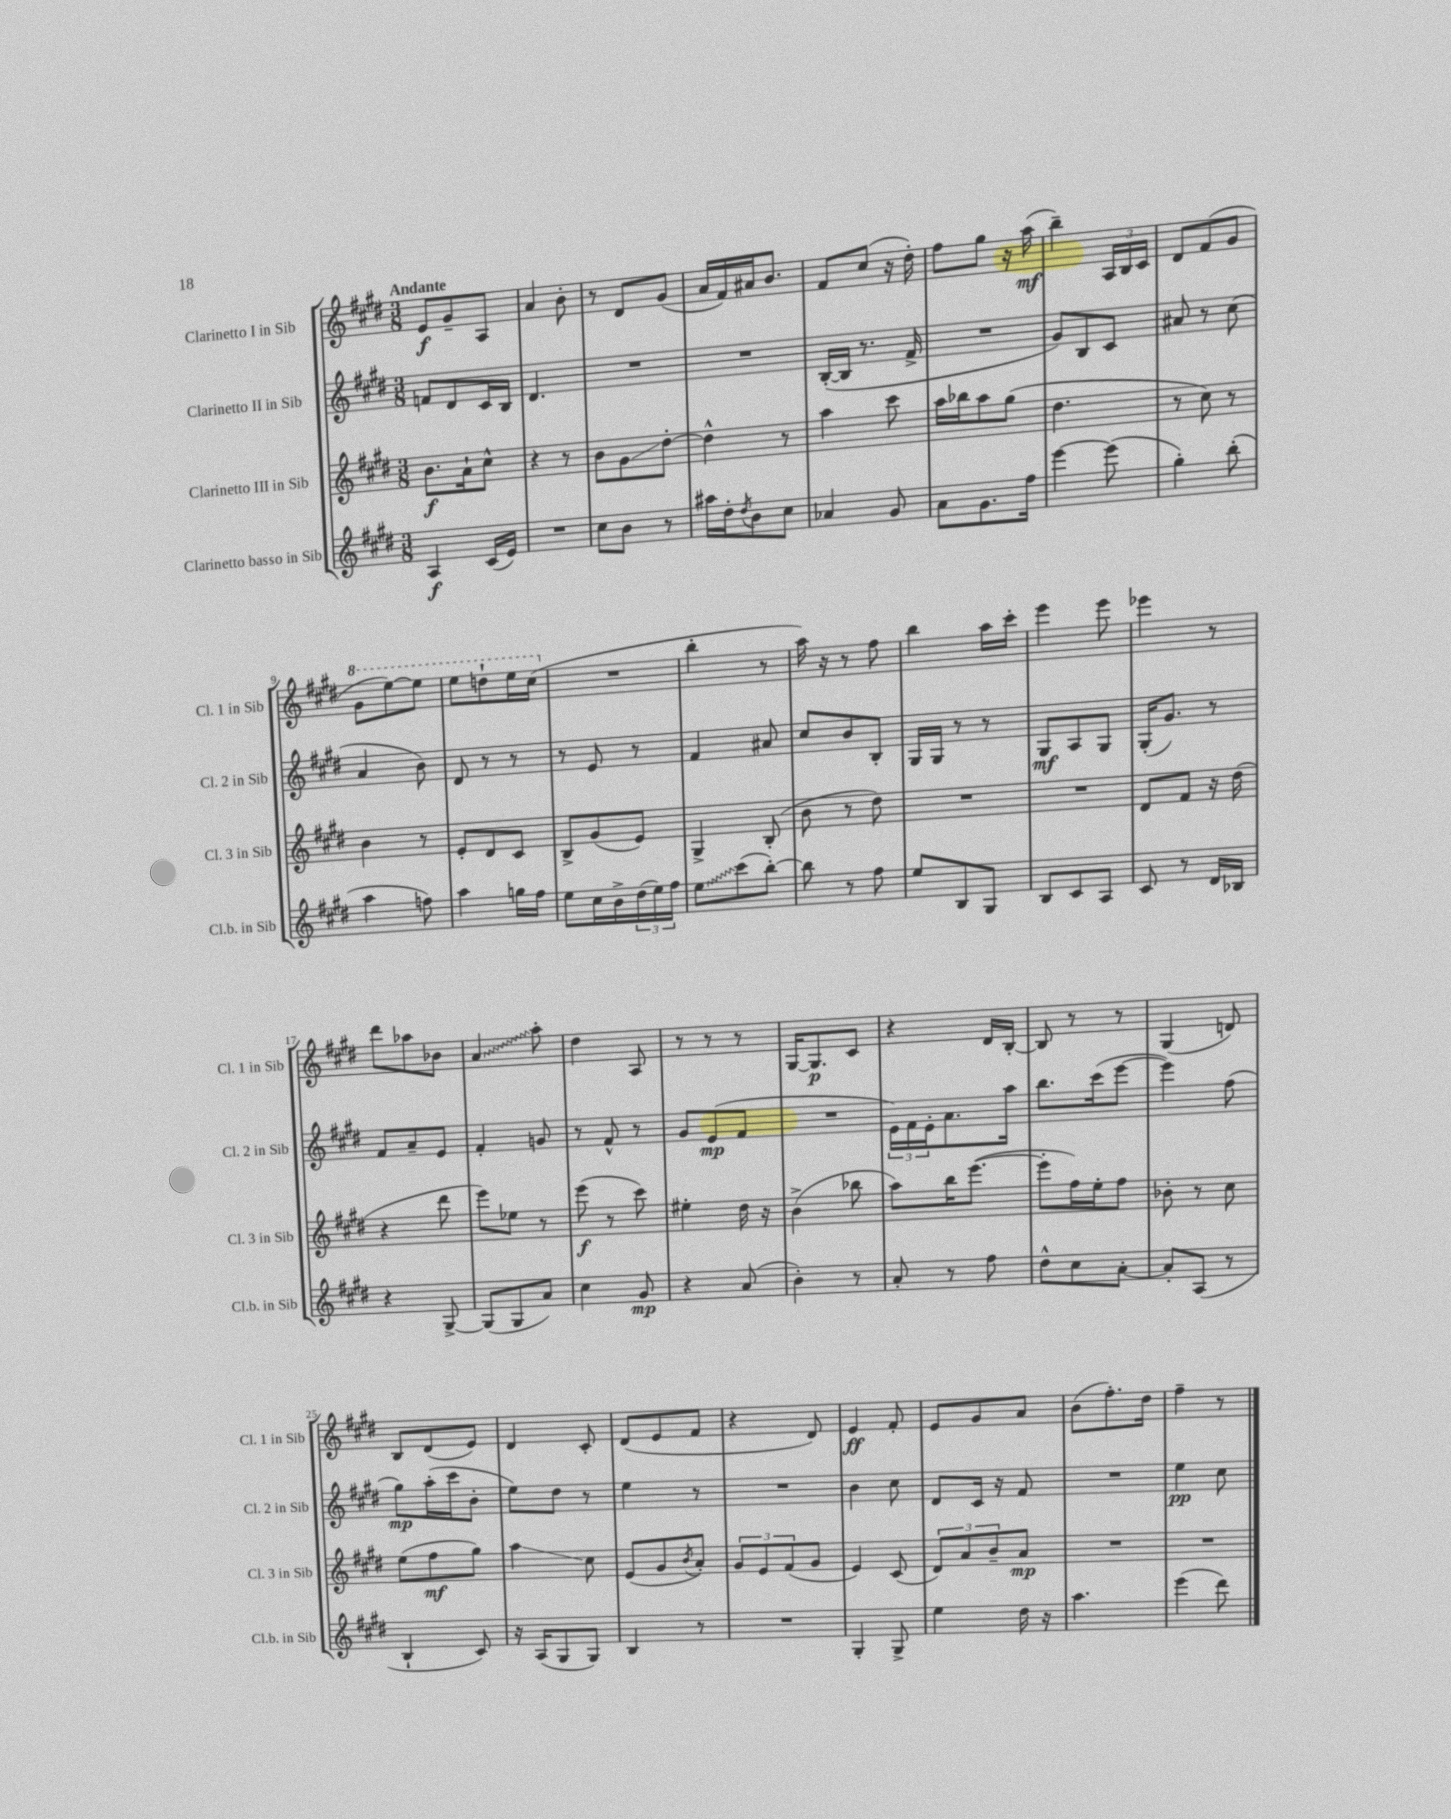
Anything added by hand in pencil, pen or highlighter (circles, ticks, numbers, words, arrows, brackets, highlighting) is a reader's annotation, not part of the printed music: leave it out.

**kern	**kern	**kern	**kern
*staff4	*staff3	*staff2	*staff1
*clefG2	*clefG2	*clefG2	*clefG2
*k[f#c#g#d#]	*k[f#c#g#d#]	*k[f#c#g#d#]	*k[f#c#g#d#]
*M3/8	*M3/8	*M3/8	*M3/8
4A/	8.b\L	8f/L	8e/L
.	.	8d#/	8g#~/
.	16a`\k	.	.
(16c#/LL	8cc#^^\J	16c#/L	8A/J
16e/JJ)	.	16B/JJ	.
=	=	=	=
4.r	4r	4.d#/	4a/
.	8r	.	8b'\
=	=	=	=
8cc#\L	8b\L	4.r	8r
8b\J	8g#\	.	8d#/L
8r	[8dd#'\J	.	(8g#/J
=	=	=	=
16aa#\LL	4dd#^^\]	4.r	16a/LL
16dd#'\J	.	.	16f#/)
8qdd#/	.	.	.
8b\	.	.	16a#/J
.	.	.	8.b/J
8cc#\J	8r	.	.
=	=	=	=
4a-/	4aa\	([16B'/LL	8f#/L
.	.	16B/]JJ	.
.	.	8.r	(8cc#/J
8g#/	8ccc#\	.	16r
.	.	16f#^/	16dd#'\)
=	=	=	=
8a\L	16aa\LL	4.r	8ff#\L
.	16bb-\J	.	.
8.g#\	8aa\	.	8gg#\J
.	(8gg#\J	.	16r
16ff#\Jk	.	.	(16aa\
=	=	=	=
[4eee\	4.dd#\	8g#/L)	4bb~\)
.	.	8B/	.
(8eee\]	.	8c#/J	24A/LL
.	.	.	24B/
.	.	.	24c#/JJ
=	=	=	=
4gg#'\)	8r	8a#/	8d#/L
.	8cc#\)	8r	(8f#/
(8bb'\	8r	(8cc#\	8g#/J
=	=	=	=
4aa\	4b\	4a/	8gg#\L
.	.	.	[8eee\)
8ff\)	8r	8b\)	8eee\]J
=	=	=	=
4aa\	8e'/L	8d#/	8eee\L
.	8d#/	8r	8ddd`\
16gg\LL	8c#/J	8r	16eee\L
16ff#\JJ	.	.	(16ccc#\JJ
=	=	=	=
8ee\L	8B^/L	8r	4.r
16cc#\L	(8g#/	8e/	.
16b^\	.	.	.
(24dd#\	8e/J)	8r	.
24ee\)	.	.	.
24ff#\JJ	.	.	.
=	=	=	=
8ee\L	4G#^/	4f#/	4bb'\
(8ccc#\	.	.	.
[8bb'\J)	(8B'/	8a#/	8r
=	=	=	=
8bb\]	8b\	8cc#/L	16aa\)
.	.	.	16r
8r	8r	8b/	8r
8ff#\	8dd#\)	8B'/J	8ff#\
=	=	=	=
8ee/L	4.r	16G#/LL	4bb\
.	.	16G#/JJ	.
8B/	.	8r	.
8G#/J	.	8r	16aa\LL
.	.	.	16ccc#'\JJ
=	=	=	=
8B/L	4.r	8G#/L	4eee\
8c#/	.	8A/	.
8A/J	.	8G#/J	8eee\
=	=	=	=
8c#/	8d#/L	(16G#'/LK	4eee-\
.	.	8.g#/J)	.
8r	8f#/J	.	.
16d#/LL	16r	8r	8r
16B-/JJ	(16dd#\	.	.
=	=	=	=
4r	4r	8f#/L	8ddd#\L
.	.	8a~/	8aa-\
[8G#^/	8ddd#\	8e/J	8b-\J
=	=	=	=
(8G#/]L	8eee\L)	4f#'/	4a/
8G#/	8ee-\J	.	.
8a/J)	8r	8g/	8aa'\
=	=	=	=
4cc#\	(8eee\	8r	4dd#\
.	8r	8f#^^/	.
8g#/	8ccc#\)	8r	8A/
=	=	=	=
4r	4ee#'\	8g#/L	8r
.	.	(8e/	8r
(8a/	16dd#\	8f#/J	8r
.	16r	.	.
=	=	=	=
4b'\)	(4b^\	4.r	[16G#/LK
.	.	.	8.G#/]
8r	8bb-\	.	8c#/J
=	=	=	=
8a'/	8aa\L)	24e\LL)	4r
.	.	24f#\	.
.	.	24e'\J	.
8r	16bb\K	8.a\	.
.	([8.eee\J	.	.
8ff#\	.	.	16d#/LL
.	.	16aa\Jk	[16B'/JJ
=	=	=	=
8dd#^^\L	8eee'\]L	8.bb\L	8B/]
8cc#\	16ff#\L)	.	8r
.	16ee'\J	(16ccc#\k	.
[8a'\J	8ff#\J	[8eee\J	8r
=	=	=	=
8a'/]L	8b-'\	4eee\])	(4G#/
(8A/J	8r	.	.
8r	8cc#\	(8ff#\	8d/)
=	=	=	=
4B`/	(8ee\L	8gg#\L)	8B/L
.	8ff#\	(16aa'\L	(8d#/
.	.	16ccc#\J	.
8c#/)	8gg#\J)	8b'\J	8e/J)
=	=	=	=
16r	4aa\	8ee\L)	4d#/
(16A/LK	.	.	.
8G#/	.	8dd#\J	.
8G#/J)	8cc#\	8r	8c#'/
=	=	=	=
4B/	(8e/L	4ee\	(8d#/L
.	8g#/	.	8e/
.	8qb/	.	.
8r	8a'/J)	8r	8f#/J
=	=	=	=
4.r	12g#/L	4.r	4r
.	12e/	.	.
.	(12f#/	.	.
.	8g#/J	.	8d#/)
=	=	=	=
4G#'/	4e/)	4b\	4e/
8G#^/	(8c#/	8cc#\	8f#'/
=	=	=	=
4ee\	12d#/L)	8d#/L	8e/L
.	12a/	.	.
.	.	16c#/Jk	8g#/
.	12b~/	.	.
.	.	16r	.
16dd#\	8a/J	8f#/	8a/J
16r	.	.	.
=	=	=	=
4.aa\	4.r	4.r	(8b\L
.	.	.	8.ff#'\)
.	.	.	16dd#\Jk
=	=	=	=
(4eee\	4.r	4ee\	4ff#~\
8ddd#\)	.	8cc#\	8r
==	==	==	==
*-	*-	*-	*-
